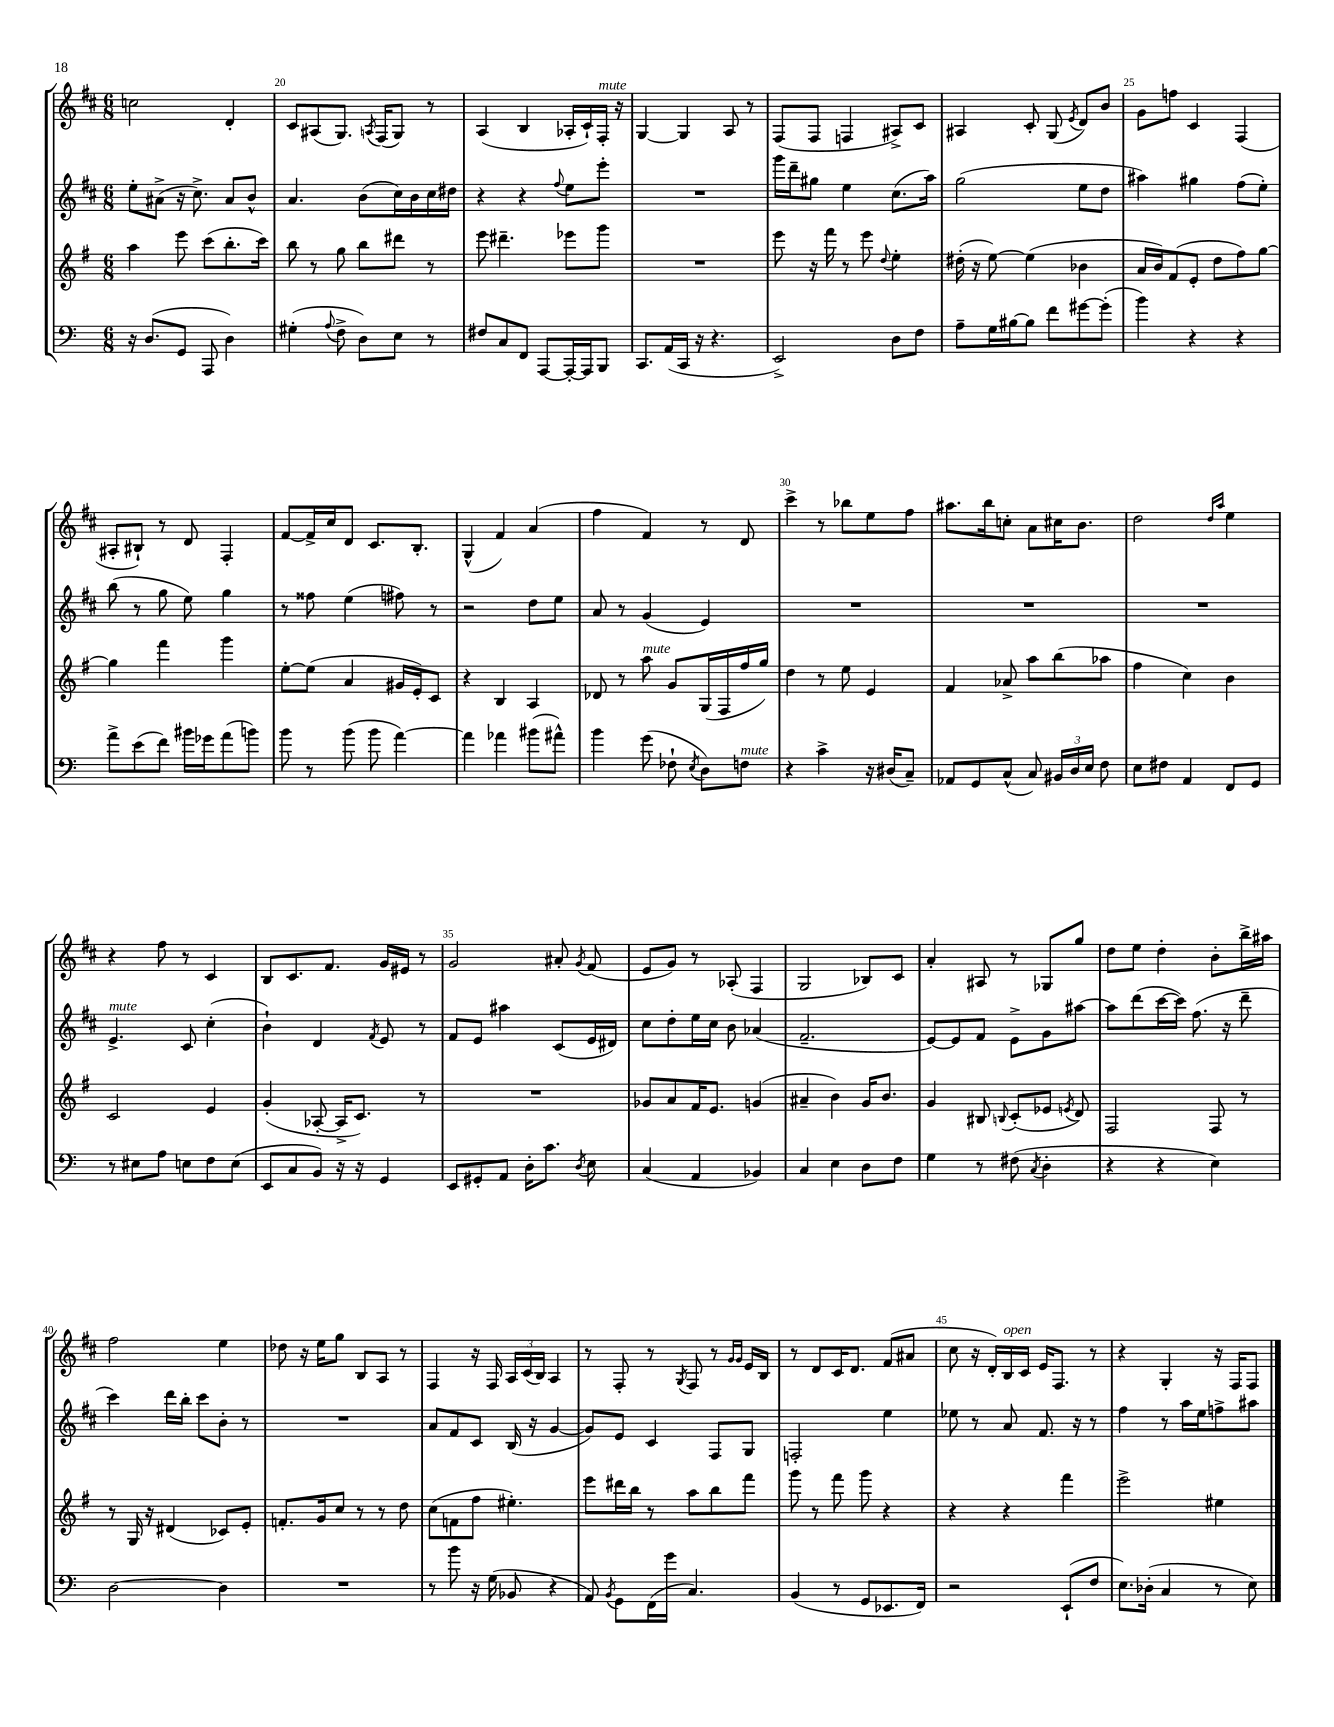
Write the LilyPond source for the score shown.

<<
\new StaffGroup <<
\new Staff = "s0" {
    \clef treble \key d \major \numericTimeSignature \time 6/8
    \autoBeamOff c''2 d'4-. |
    cis'8[ ais8( g8.]) \acciaccatura { a8 } fis16[( g8]) r8 |
    a4( b4 aes16[-. cis'16-!) fis16]-.^\markup { \italic "mute" } r16 |
    g4~ g4 a8 r8 |
    fis8[( fis8] f4 ais8[->) cis'8] |
    ais4 cis'8-. g8( \acciaccatura { e'8 } d'8[) b'8] |
    g'8[ f''8] cis'4 fis4( |
    ais8[-. bis8]-!) r8 d'8 fis4-. |
    fis'8[~ fis'16-> cis''16 d'8] cis'8.[ b8.]-. |
    g4-^( fis'4) a'4( |
    fis''4 fis'4) r8 d'8 |
    cis'''4-> r8 bes''8[ e''8 fis''8] |
    ais''8.[ b''16 c''8]-. a'8[ cis''16 b'8.] |
    d''2 \grace { d''16[ a''16] } e''4 |
    r4 fis''8 r8 cis'4 |
    b8[ cis'8. fis'8.] g'16[ eis'16] r8 |
    g'2 ais'8-. \acciaccatura { g'8 } fis'8( |
    e'8[ g'8]) r8 aes8-.( fis4 |
    g2 bes8[) cis'8] |
    a'4-. ais8 r8 ges8[ g''8] |
    d''8[ e''8] d''4-. b'8[-. b''16-> ais''16] |
    fis''2 e''4 |
    des''8 r16 e''16[ g''8] b8[ a8] r8 |
    fis4 r16 fis16 \tuplet 3/2 { a16[ cis'16( b16]) } a4 |
    r8 fis8-. r8 \acciaccatura { g8 } fis8 r8 \grace { g'16[ g'16] } e'16[ b16] |
    r8 d'8[ cis'16 d'8.] fis'8[( ais'8] |
    cis''8 r16 d'16[-.) b16^\markup { \italic "open" } cis'16] e'16[ fis8.] r8 |
    r4 g4-. r16 fis16[ fis8] \bar "|." |
}
\new Staff = "s1" {
    \clef treble \key d \major \numericTimeSignature \time 6/8
    \autoBeamOff e''8[-. ais'8]->( r16 cis''8.->) ais'8[ b'8]-^ |
    a'4. b'8[( cis''16) b'16 cis''16 dis''16] |
    r4 r4 \appoggiatura { fis''8 } e''8[ e'''8]-. |
    R2. |
    g'''16[ d'''16-- gis''8] e''4 cis''8.[( a''16]) |
    g''2( e''8[ d''8] |
    ais''4) gis''4 fis''8[( e''8]-.) |
    b''8( r8 g''8 e''8) g''4 |
    r8 fisis''8 e''4( fis''8) r8 |
    r2 d''8[ e''8] |
    a'8 r8 g'4( e'4) |
    R2. |
    R2. |
    R2. |
    e'4.->^\markup { \italic "mute" } cis'8 cis''4-.( |
    b'4-!) d'4 \acciaccatura { fis'8 } e'8 r8 |
    fis'8[ e'8] ais''4 cis'8[( e'16 dis'16]) |
    cis''8[ d''8-. e''16 cis''16] b'8 aes'4( |
    fis'2.-- |
    e'8[~) e'8 fis'8] e'8[-> g'8 ais''8]~ |
    ais''8[ d'''8( cis'''16~ cis'''16]) fis''8.( r16 d'''8-- |
    cis'''4) d'''16[ b''16]-. cis'''8[ b'8]-. r8 |
    R2. |
    a'8[ fis'8 cis'8] b16( r16 g'4~ |
    g'8[) e'8] cis'4 fis8[ g8] |
    f2-. e''4 |
    ees''8 r8 a'8 fis'8. r16 r8 |
    fis''4 r8 a''16[ e''16 f''8-> ais''8] \bar "|." |
}
\new Staff = "s2" {
    \clef treble \key g \major \numericTimeSignature \time 6/8
    \autoBeamOff a''4 e'''8 c'''8[( b''8.-. c'''16]) |
    b''8 r8 g''8 b''8[ dis'''8] r8 |
    e'''8 dis'''4.-- ees'''8[ g'''8] |
    R2. |
    e'''8 r16 fis'''16 r8 e'''8 \appoggiatura { d''8 } e''4-. |
    dis''16-.( r16 e''8~) e''4( bes'4 |
    a'16[ b'16) fis'8( e'8]-. d''8[ fis''8) g''8]~ |
    g''4 fis'''4 g'''4 |
    e''8[~-. e''8]( a'4 gis'16[ e'16-.) c'8] |
    r4 b4 a4 |
    des'8 r8 a''8^\markup { \italic "mute" } g'8[ g16( fis16 fis''16 g''16]) |
    d''4 r8 e''8 e'4 |
    fis'4 aes'8-> a''8[ b''8( aes''8] |
    fis''4 c''4) b'4 |
    c'2 e'4 |
    g'4-.( aes8~-. aes16[-> c'8.]) r8 |
    R2. |
    ges'8[ a'8 fis'16 e'8.] g'4( |
    ais'4-- b'4) g'16[ b'8.] |
    g'4 bis8 \appoggiatura { b8 } c'8[-.( ees'8] \acciaccatura { e'8 } d'8) |
    fis2 fis8 r8 |
    r8 g16 r16 dis'4( ces'8[) e'8]-. |
    f'8.[-. g'16 c''8] r8 r8 d''8 |
    c''8[( f'8 fis''8] eis''4.-.) |
    e'''8[ dis'''16 b''16] r8 a''8[ b''8 fis'''8] |
    g'''8 r8 fis'''8 g'''8 r4 |
    r4 r4 fis'''4 |
    e'''2-> eis''4 \bar "|." |
}
\new Staff = "s3" {
    \clef bass \key c \major \numericTimeSignature \time 6/8
    \autoBeamOff r16 d8.[( g,8] a,,8 d4) |
    gis4-.( \appoggiatura { a8 } f8-> d8[) e8] r8 |
    fis8[ c8 f,8] a,,8[~ a,,16~-. a,,16 b,,8] |
    c,8.[ a,16( c,16] r16 r4. |
    e,2->) d8[ f8] |
    a8[-- g16 bis16~ bis8] f'8[ gis'8~ gis'8]-.( |
    b'4) r4 r4 |
    a'8[-> e'8( f'8]) bis'16[ ges'16 a'8( b'8]) |
    b'8 r8 b'8( b'8 a'4~) |
    a'4 aes'4 bis'8[( ais'8]-^) |
    b'4 g'8( fes8-! \acciaccatura { e8 } d8[) f8]^\markup { \italic "mute" } |
    r4 c'4-> r16 dis16[( c8]--) |
    aes,8[ g,8 c8]-^( c8) \tuplet 3/2 { bis,16[ d16 e16] } f8 |
    e8[ fis8] a,4 f,8[ g,8] |
    r8 eis8[ a8] e8[ f8 e8]( |
    e,8[ c8 b,8]) r16 r16 g,4 |
    e,8[ gis,8-. a,8] d16[-. c'8.] \acciaccatura { d8 } e8 |
    c4( a,4 bes,4) |
    c4 e4 d8[ f8] |
    g4 r8 fis8( \acciaccatura { c8 } d4-. |
    r4 r4 e4) |
    d2~ d4 |
    R2. |
    r8 b'8 r16 g16( bes,8 r4 |
    a,8) \acciaccatura { b,8 } g,8[ f,16( g'16] c4.) |
    b,4( r8 g,8[ ees,8. f,16]) |
    r2 e,8[-!( f8] |
    e8.[) des16]-.( c4 r8 e8) \bar "|." |
}
>>
>>
\layout { \context { \Score currentBarNumber = #19 \override BarNumber.break-visibility = ##(#f #t #t) barNumberVisibility = #(every-nth-bar-number-visible 5) } }
